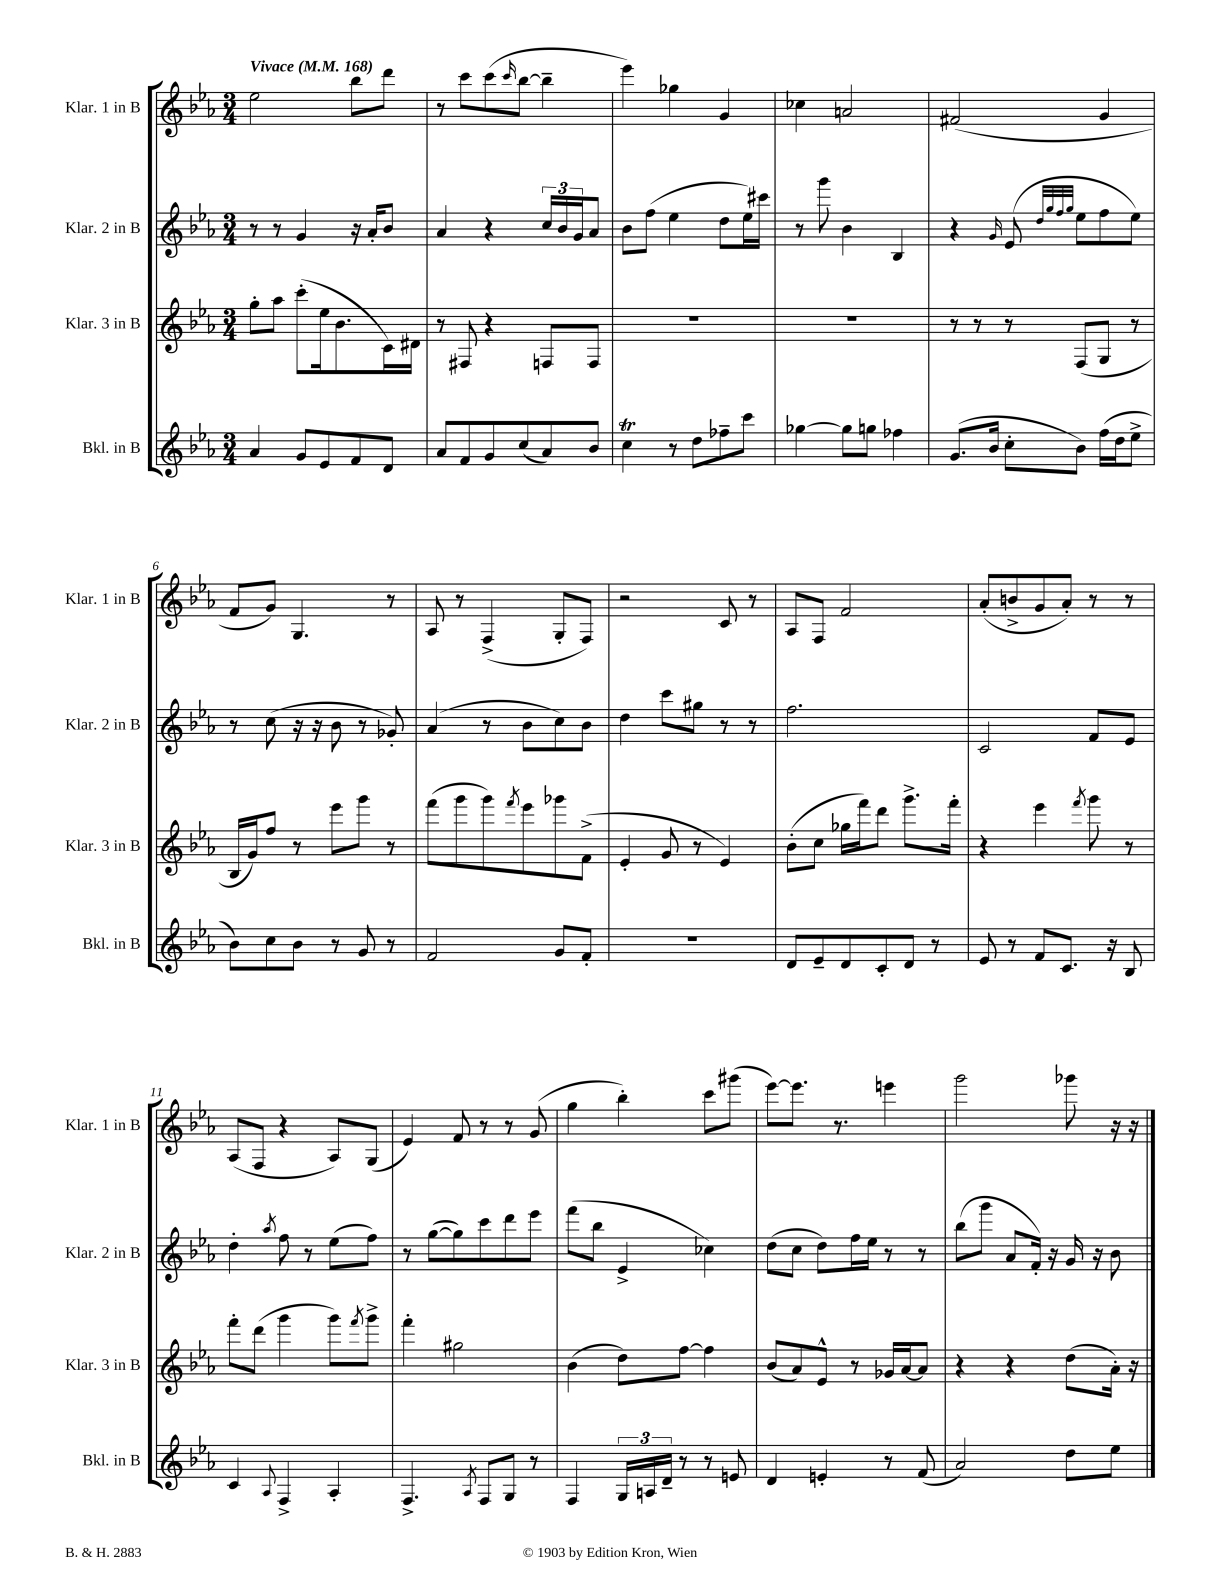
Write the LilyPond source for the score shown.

<<
\new StaffGroup <<
\new Staff = "s0" \with { instrumentName = "Klar. 1 in B" shortInstrumentName = "Klar. 1 in B" } {
    \clef treble \key ees \major \numericTimeSignature \time 3/4 \tempo "Vivace" 4 = 168
    ees''2 bes''8 d'''8 |
    r8 c'''8 c'''8( \grace { c'''16 } bes''8~ bes''4-- |
    ees'''4) ges''4 g'4 |
    ces''4 a'2 |
    fis'2( g'4 |
    f'8 g'8) g4. r8 |
    aes8 r8 f4->( g8-. f8) |
    r2 c'8 r8 |
    aes8 f8 f'2 |
    aes'8-.( b'8-> g'8 aes'8-.) r8 r8 |
    aes8( f8 r4 aes8) g8( |
    ees'4) f'8 r8 r8 g'8( |
    g''4 bes''4-.) c'''8 gis'''8( |
    ees'''8~) ees'''8. r8. e'''4 |
    g'''2 ges'''8 r16 r16 \bar "|." |
}
\new Staff = "s1" \with { instrumentName = "Klar. 2 in B" shortInstrumentName = "Klar. 2 in B" } {
    \clef treble \key ees \major \numericTimeSignature \time 3/4
    r8 r8 g'4 r16 aes'16-. bes'8 |
    aes'4 r4 \tuplet 3/2 { c''16 bes'16 g'16 } aes'8 |
    bes'8 f''8( ees''4 d''8 ees''16) cis'''16 |
    r8 g'''8 bes'4 bes4 |
    r4 \grace { g'16 } ees'8( \grace { d''32 g''32 f''32 g''32 } ees''8 f''8 ees''8) |
    r8 c''8( r16 r16 bes'8 r8 ges'8-.) |
    aes'4( r8 bes'8 c''8) bes'8 |
    d''4 c'''8 gis''8 r8 r8 |
    f''2. |
    c'2 f'8 ees'8 |
    d''4-. \acciaccatura { aes''8 } f''8 r8 ees''8( f''8) |
    r8 g''8~( g''8) c'''8 d'''8 ees'''8 |
    f'''8( bes''8 ees'4-> ces''4) |
    d''8( c''8 d''8) f''16 ees''16 r8 r8 |
    bes''8( g'''8 aes'8 f'16-.) r16 g'16 r16 bes'8 \bar "|." |
}
\new Staff = "s2" \with { instrumentName = "Klar. 3 in B" shortInstrumentName = "Klar. 3 in B" } {
    \clef treble \key ees \major \numericTimeSignature \time 3/4
    g''8-. aes''8 c'''8-.( ees''16 bes'8. c'16) dis'16 |
    r8 fis8 r4 f8 f8 |
    R2. |
    R2. |
    r8 r8 r8 f8( g8 r8 |
    bes16 g'16) f''8 r8 ees'''8 g'''8 r8 |
    f'''8( g'''8 g'''8) \acciaccatura { f'''8 } ees'''8 ges'''8 f'8->( |
    ees'4-. g'8 r8 ees'4) |
    bes'8-.( c''8 ges''16 f'''16) d'''8 g'''8.-> f'''16-. |
    r4 ees'''4 \acciaccatura { f'''8 } g'''8 r8 |
    f'''8-. d'''8( g'''4 g'''8) \acciaccatura { f'''8 } g'''8-> |
    f'''4-. gis''2 |
    bes'4( d''8) f''8~ f''4 |
    bes'8( aes'8) ees'8-^ r8 ges'16 aes'16~ aes'8 |
    r4 r4 d''8( aes'16-.) r16 \bar "|." |
}
\new Staff = "s3" \with { instrumentName = "Bkl. in B" shortInstrumentName = "Bkl. in B" } {
    \clef treble \key ees \major \numericTimeSignature \time 3/4
    aes'4 g'8 ees'8 f'8 d'8 |
    aes'8 f'8 g'8 c''8( aes'8) bes'8 |
    c''4\trill r8 d''8 fes''8-- c'''8 |
    ges''4~ ges''8 g''8 fes''4 |
    g'8.( bes'16 c''8-. bes'8) f''16( d''16 ees''8-> |
    bes'8) c''8 bes'8 r8 g'8 r8 |
    f'2 g'8 f'8-. |
    R2. |
    d'8 ees'8-- d'8 c'8-. d'8 r8 |
    ees'8 r8 f'8 c'8. r16 bes8 |
    c'4 \appoggiatura { aes8 } f4-> aes4-. |
    f4.-> \acciaccatura { aes8 } f8 g8 r8 |
    f4 \tuplet 3/2 { g16 a16 d'16-- } r8 r8 e'8 |
    d'4 e'4-. r8 f'8( |
    aes'2) d''8 ees''8 \bar "|." |
}
>>
>>
